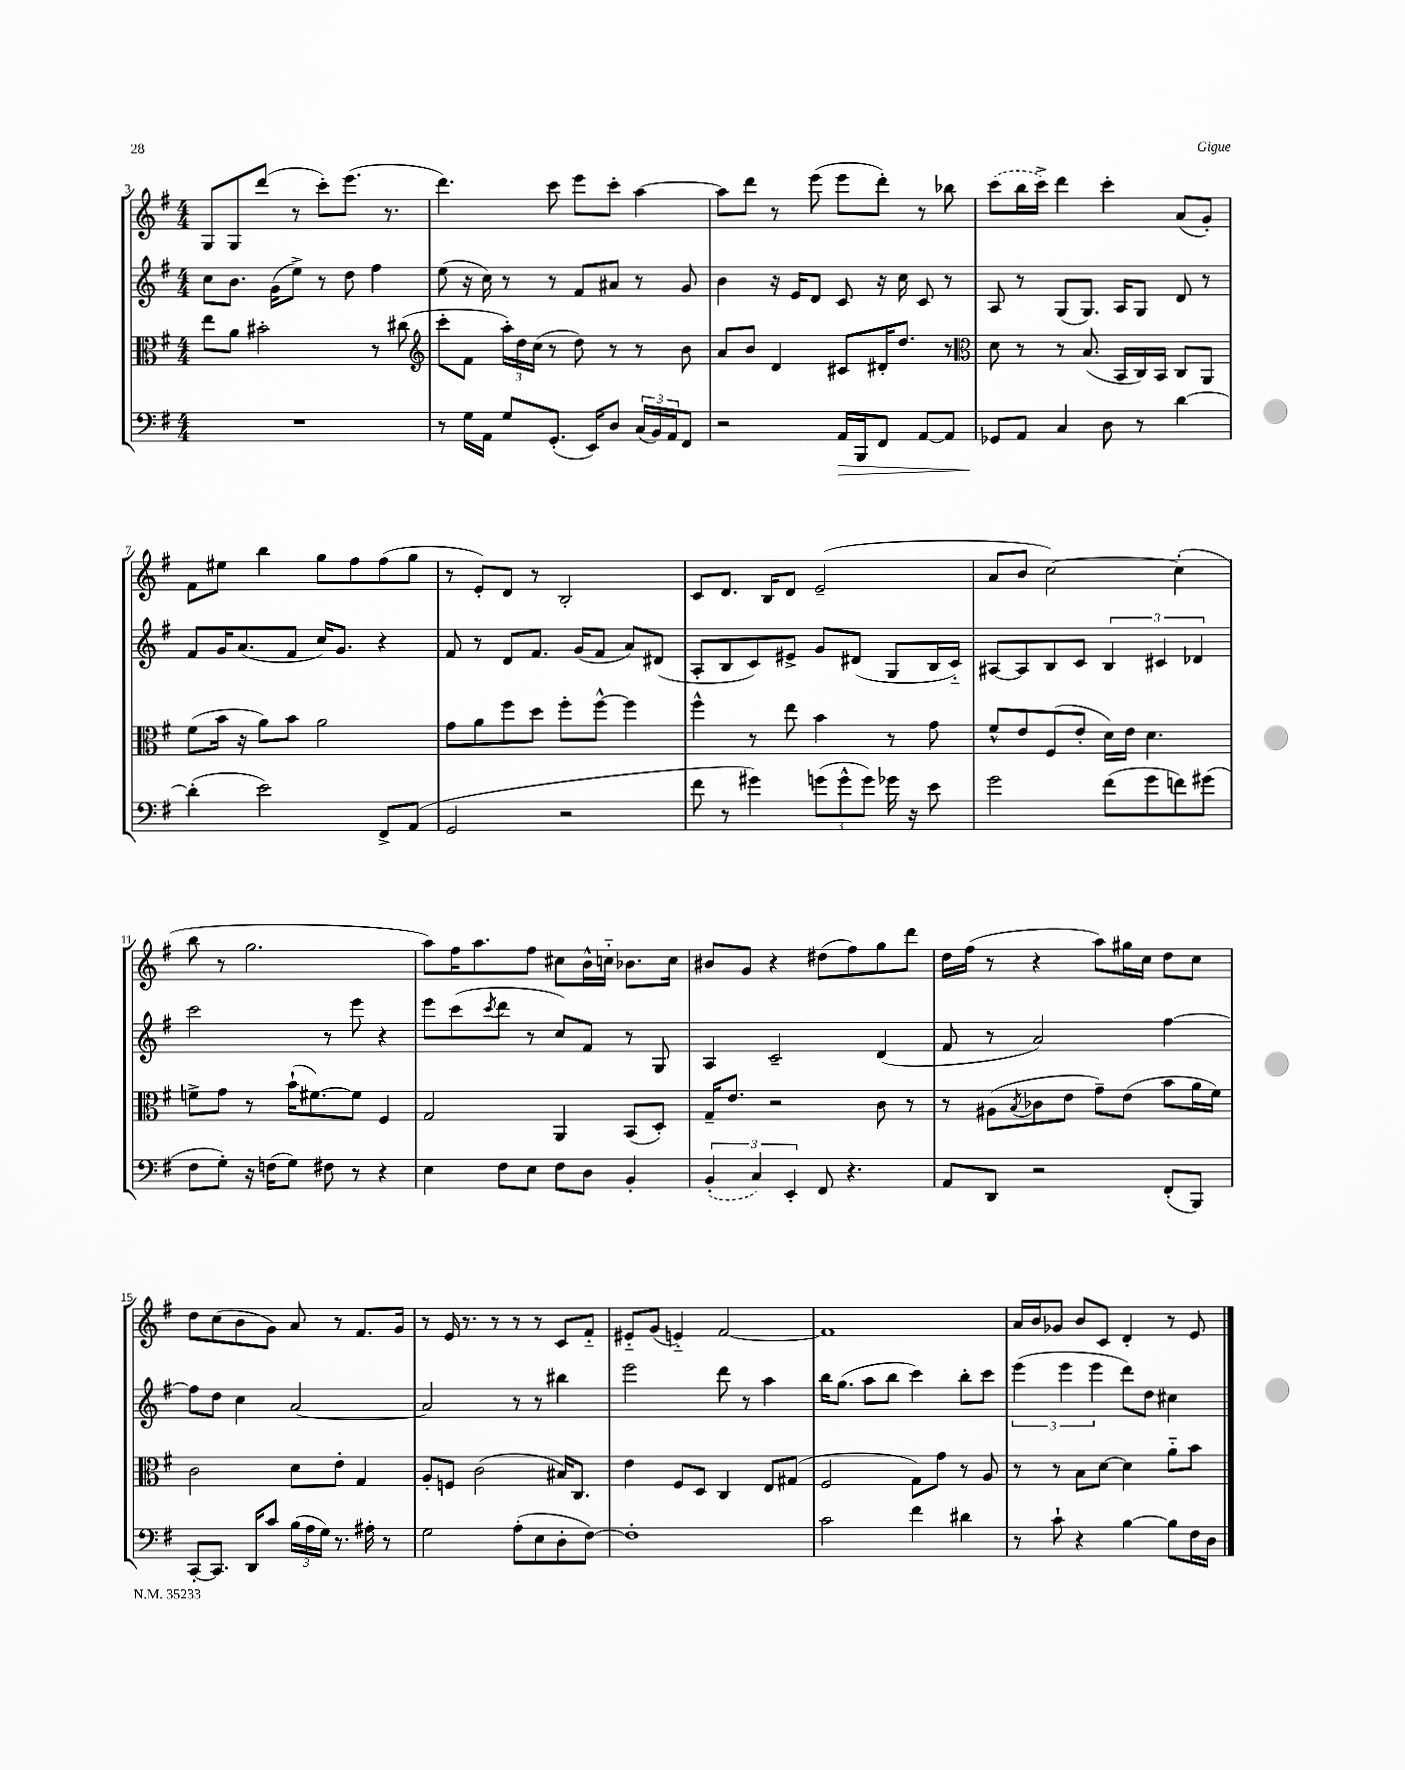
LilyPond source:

<<
\new StaffGroup <<
\new Staff = "s0" {
    \clef treble \key g \major \numericTimeSignature \time 4/4
    g8 g8 d'''8( r8 c'''8-.) e'''8.( r8. |
    d'''4.) c'''8 e'''8 c'''8-. a''4~ |
    a''8 d'''8 r8 e'''8( e'''8 d'''8-.) r8 bes''8 |
    \once \slurDashed c'''8( b''16 c'''16->) d'''4 c'''4-. a'8( g'8-.) |
    fis'8 eis''8 b''4 g''8 fis''8 fis''8( g''8 |
    r8 e'8-.) d'8 r8 b2-. |
    c'8 d'8. b16 d'8 e'2--( |
    a'8 b'8 c''2~) c''4-.( |
    b''8 r8 g''2. |
    a''8) fis''16 a''8. fis''8 cis''8 b'16-^ c''16-_ bes'8. c''16 |
    bis'8 g'8 r4 dis''8( fis''8) g''8 d'''8 |
    d''16 fis''16( r8 r4 a''8) gis''16 c''16 d''8 c''8 |
    d''8 c''8( b'8 g'8) a'8 r8 fis'8. g'16 |
    r8 e'16 r8. r8 r8 r8 c'8 fis'8-_ |
    eis'8-_ g'8( e'4-_) fis'2~ |
    fis'1 |
    a'16 b'16 ges'8 b'8 c'8 d'4-. r8 e'8 \bar "|." |
}
\new Staff = "s1" {
    \clef treble \key g \major \numericTimeSignature \time 4/4
    c''8 b'8. g'16( e''8->) r8 d''8 fis''4 |
    e''8( r16 c''16) r8 r8 fis'8 ais'8 r8 g'8 |
    b'4 r16 e'16 d'8 c'8 r16 c''16 c'8 r8 |
    a8 r8 g8( g8.) a16 g8 d'8 r8 |
    fis'8 g'16 a'8.( fis'8 c''16) g'8. r4 |
    fis'8 r8 d'8 fis'8. g'16( fis'8 a'8) dis'8( |
    a8-. b8 c'8) eis'8-> g'8 dis'8( g8 b16 c'16-_) |
    ais8~ ais8 b8 c'8 \tuplet 3/2 { b4 cis'4 des'4 } |
    c'''2 r8 e'''8 r4 |
    e'''8 c'''8( \acciaccatura { c'''8 } d'''8 r8 c''8) fis'8 r8 g8 |
    a4 c'2-- d'4( |
    fis'8 r8 a'2) fis''4~ |
    fis''8 d''8 c''4 a'2~ |
    a'2 r8 r8 bis''4 |
    e'''2 d'''8 r8 a''4 |
    b''16 g''8.( a''8 b''8 c'''4) b''8-. c'''8 |
    \tuplet 3/2 { e'''4( e'''4 e'''4 } d'''8) d''8 cis''4 \bar "|." |
}
\new Staff = "s2" {
    \clef alto \key g \major \numericTimeSignature \time 4/4
    e''8 a'8 bis'2-. r8 cis''8( |
    \clef treble c'''8-. fis'8 \tuplet 3/2 { a''16-.) d''16 c''16( } r8 d''8) r8 r8 b'8 |
    a'8 b'8 d'4 cis'8 dis'16-. d''8. r8 |
    \clef alto d'8 r8 r8 b8.( b,16 c16) b,16 c8 a,8 |
    fis'8( b'16 r16 a'8) b'8 a'2 |
    g'8 a'8 fis''8 d''8 fis''8-. fis''8~-^ fis''4 |
    fis''4-^ r8 e''8 b'4 r8 g'8 |
    fis'8-^ e'8 fis8( e'8-. d'16) e'16 d'4. |
    f'8-> g'8 r8 b'16-!( fis'8.~) fis'8 fis4 |
    g2 a,4 b,8( d8-.) |
    g16-- e'8. r2 c'8 r8 |
    r8 ais8( \acciaccatura { b8 } ces'8 e'8 g'8--) e'8( b'8 a'16 fis'16) |
    c'2 d'8 e'8-. g4 |
    a8-. f8 c'2( bis16) c8. |
    e'4 fis8 d8 c4 e8 gis8( |
    fis2 g8) g'8 r8 a8 |
    r8 r8 b8 d'8~ d'4 a'8-_ b'8 \bar "|." |
}
\new Staff = "s3" {
    \clef bass \key g \major \numericTimeSignature \time 4/4
    R1 |
    r8 g16 a,16 g8 g,8.-.( e,16) d8 \tuplet 3/2 { c16( b,16) a,16 } fis,8 |
    r2 a,16\> b,,16 fis,8 a,8~ a,8 |
    ges,8\! a,8 c4 d8 r8 d'4~ |
    d'4-.( e'2) fis,8-> a,8( |
    g,2 r2 |
    fis'8 r8 gis'4) \tuplet 3/2 { g'8( g'8-^ g'8) } ges'16 r16 e'8 |
    g'2 fis'8( g'8 f'8) gis'8( |
    fis8 g8-.) r16 f16( g8) fis8 r8 r4 |
    e4 fis8 e8 fis8 d8 b,4-. |
    \tuplet 3/2 { \once \slurDashed b,4-.( c4) e,4-. } fis,8 r4. |
    a,8 d,8 r2 fis,8-.( b,,8) |
    c,8~-. c,8. d,16 c'8 \tuplet 3/2 { b16( a16 g16) } r8. ais16-. r8 |
    g2 a8-.( e8 d8-. fis8~) |
    fis1-. |
    c'2 fis'4 dis'4 |
    r8 c'8-! r4 b4~ b8 fis16 d16 \bar "|." |
}
>>
>>
\layout { \context { \Score currentBarNumber = #3 } }
